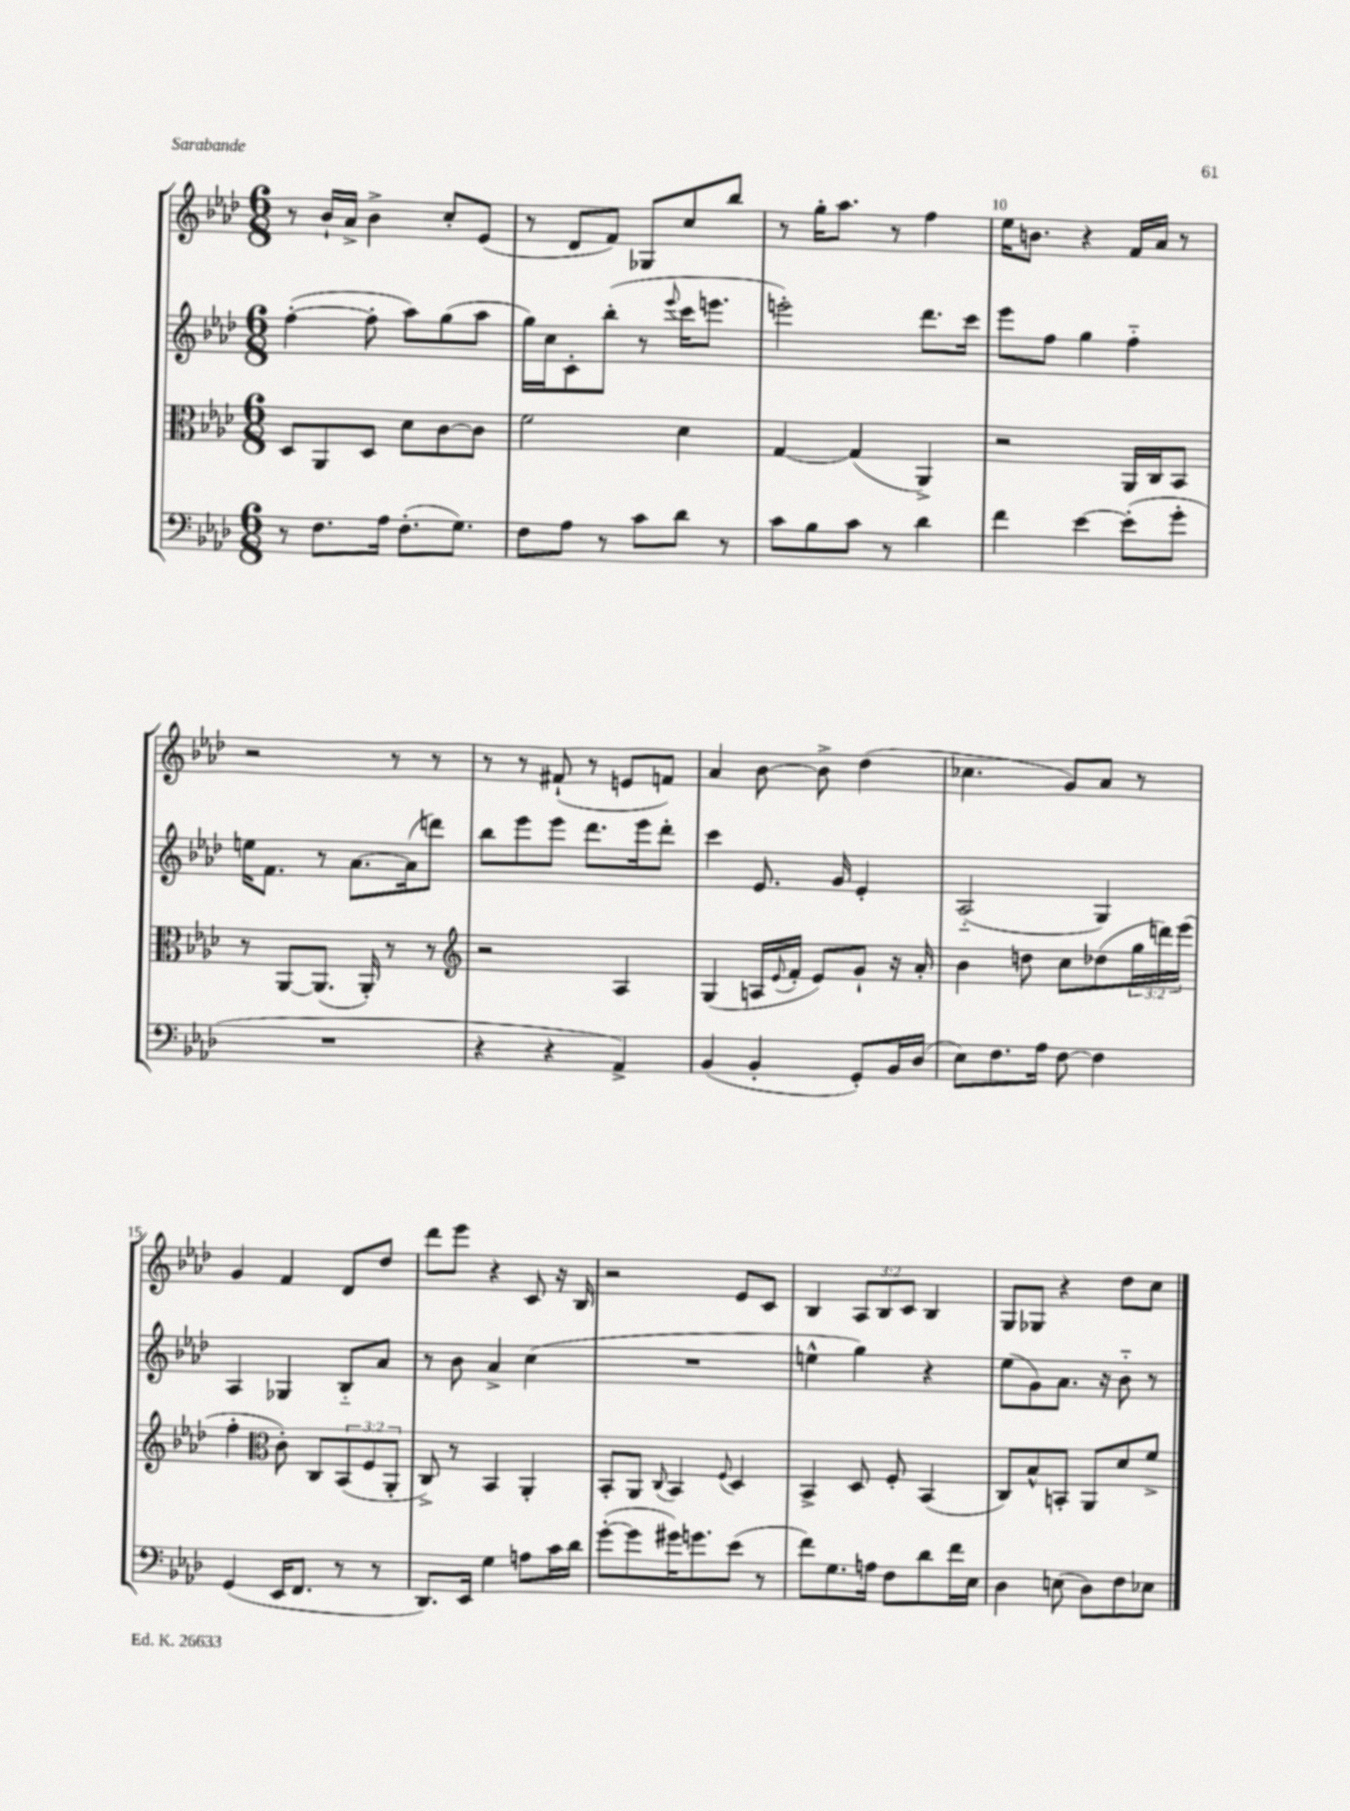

**kern	**kern	**kern	**kern
*staff4	*staff3	*staff2	*staff1
*clefF4	*clefC3	*clefG2	*clefG2
*k[b-e-a-d-]	*k[b-e-a-d-]	*k[b-e-a-d-]	*k[b-e-a-d-]
*M6/8	*M6/8	*M6/8	*M6/8
8r	8D-/L	([4ff'\	8r
8.F\L	8AA-/	.	16b-`/LL
.	.	.	16a-^/JJ
.	8D-/J	8ff'\]	4b-^\
16A-\Jk	.	.	.
(8.F'\L	8d-\L	8aa-\L)	.
.	[8c\	(8gg\	8cc'/L
8.G\J)	.	.	.
.	8c\]J	8aa-\J	(8e-/J
=	=	=	=
8F\L	2f\	16gg\LL)	8r
.	.	16cc\J	.
8A-\J	.	8c'\	8d-/L
8r	.	(8bb-'\J	8f/J)
8c\L	.	8r	8G-/L
.	.	8qqeee-/	.
8d-\J	4d-\	16ccc\LK	8cc/
.	.	8.eee\J	.
8r	.	.	8bb-/J
=	=	=	=
8c\L	[4G/	2eee'\)	8r
8B-\	.	.	16gg'\LK
.	.	.	8.aa-\J
8c\J	(4G/]	.	.
8r	.	.	8r
4d-\	4AA-^/)	8.ddd-\L	4ff\
.	.	16ccc\Jk	.
=	=	=	=
4f\	2r	8eee-\L	16ee-\LK
.	.	.	8.b\J
.	.	8ff\J	.
[4e-\	.	4gg\	4r
(8e-'\]L	16AA-/LL	4ff'~\	16f/LL
.	16C/J	.	16a-/JJ
8g'\J	8BB-/J	.	8r
=	=	=	=
2.r	8r	16ee\LK	2r
.	.	8.f\J	.
.	[8AA-/L	.	.
.	(8.AA-/]J	8r	.
.	.	[8.a-\L	.
.	16AA-'/)	.	.
.	8r	.	8r
.	.	(16a-\]k	.
.	8r	8ddd\J)	8r
=	=	=	=
*	*clefG2	*	*
4r	2r	8bb-\L	8r
.	.	8eee-\	8r
4r	.	8eee-\J	(8f#`/
.	.	8.ddd-\L	8r
4AA-^/)	4A-/	.	8e/L
.	.	16eee-\k	.
.	.	8ddd-'\J	8f/J)
=	=	=	=
(4BB-/	(4G/	4ccc\	4a-/
4BB-'/	16A/LL	8.e-/	[8b-\
.	8qqe-/	.	.
.	16f'/JJ	.	.
.	8e-/L)	.	8b-^\]
.	.	16g/	.
8GG'/L)	8g`/J	4e-'/	(4dd-\
16BB-/L	16r	.	.
(16D-/JJ	16a-'/	.	.
=	=	=	=
8E-\L)	4b-\	(2A-'~/	4.cc-\
8.F\	.	.	.
.	8dd\	.	.
16A-\Jk	.	.	.
[8F\	8cc\L	.	8g/L)
4F\]	(8dd-\	4G/)	8a-/J
.	24gg\L	.	8r
.	24ddd\)	.	.
.	(24eee-\JJ	.	.
=	=	=	=
(4GG/	4ff'\	4A-/	4g/
*	*clefC3	*	*
16EE-/LK	8c'\)	4G-/	4f/
8.FF/J	.	.	.
.	8C/L	.	.
8r	(12BB-/	8B-'~/L	8d-/L
.	12F/	.	.
8r	.	8a-/J	8dd-/J
.	12AA-'/J	.	.
=	=	=	=
8.DD-/L)	8C^/)	8r	8ddd-\L
.	8r	8b-\	8eee-\J
16EE-/Jk	.	.	.
4G\	4BB-/	4a-^/	4r
8A\L	4AA-'/	(4cc\	8c/
16c\L	.	.	16r
16d-\JJ	.	.	16B-/
=	=	=	=
([8g'\L	8BB-'/L	2.r	2r
8g\]	8AA-/J	.	.
.	8qqC/	.	.
16g#\K)	4BB-/	.	.
8.g\	.	.	.
.	8qqF/	.	.
(8e-\J	4D-/	.	8e-/L
8r	.	.	8c/J
=	=	=	=
8f\L)	4BB-^/	4ee^^\	4B-/
8.G\	.	.	.
.	8D-/	4gg\)	12A-/L
16A\Jk	.	.	.
.	.	.	12B-/
8F\L	8F'/	.	.
.	.	.	12c/J
8d-\	(4BB-/	4r	4B-/
16f\L	.	.	.
16E-\JJ	.	.	.
=	=	=	=
4D-\	8C/L)	(8ee-\L	8G/L
.	8B-^^/	8g\)	8G-/J
(8E\	8BB'/J	8.a-\J	4r
8D-\L)	8AA-/L	.	.
.	.	16r	.
8F\	8d-/	8b-'~\	8dd-\L
8E-\J	8f^/J	8r	8cc\J
==	==	==	==
*-	*-	*-	*-
